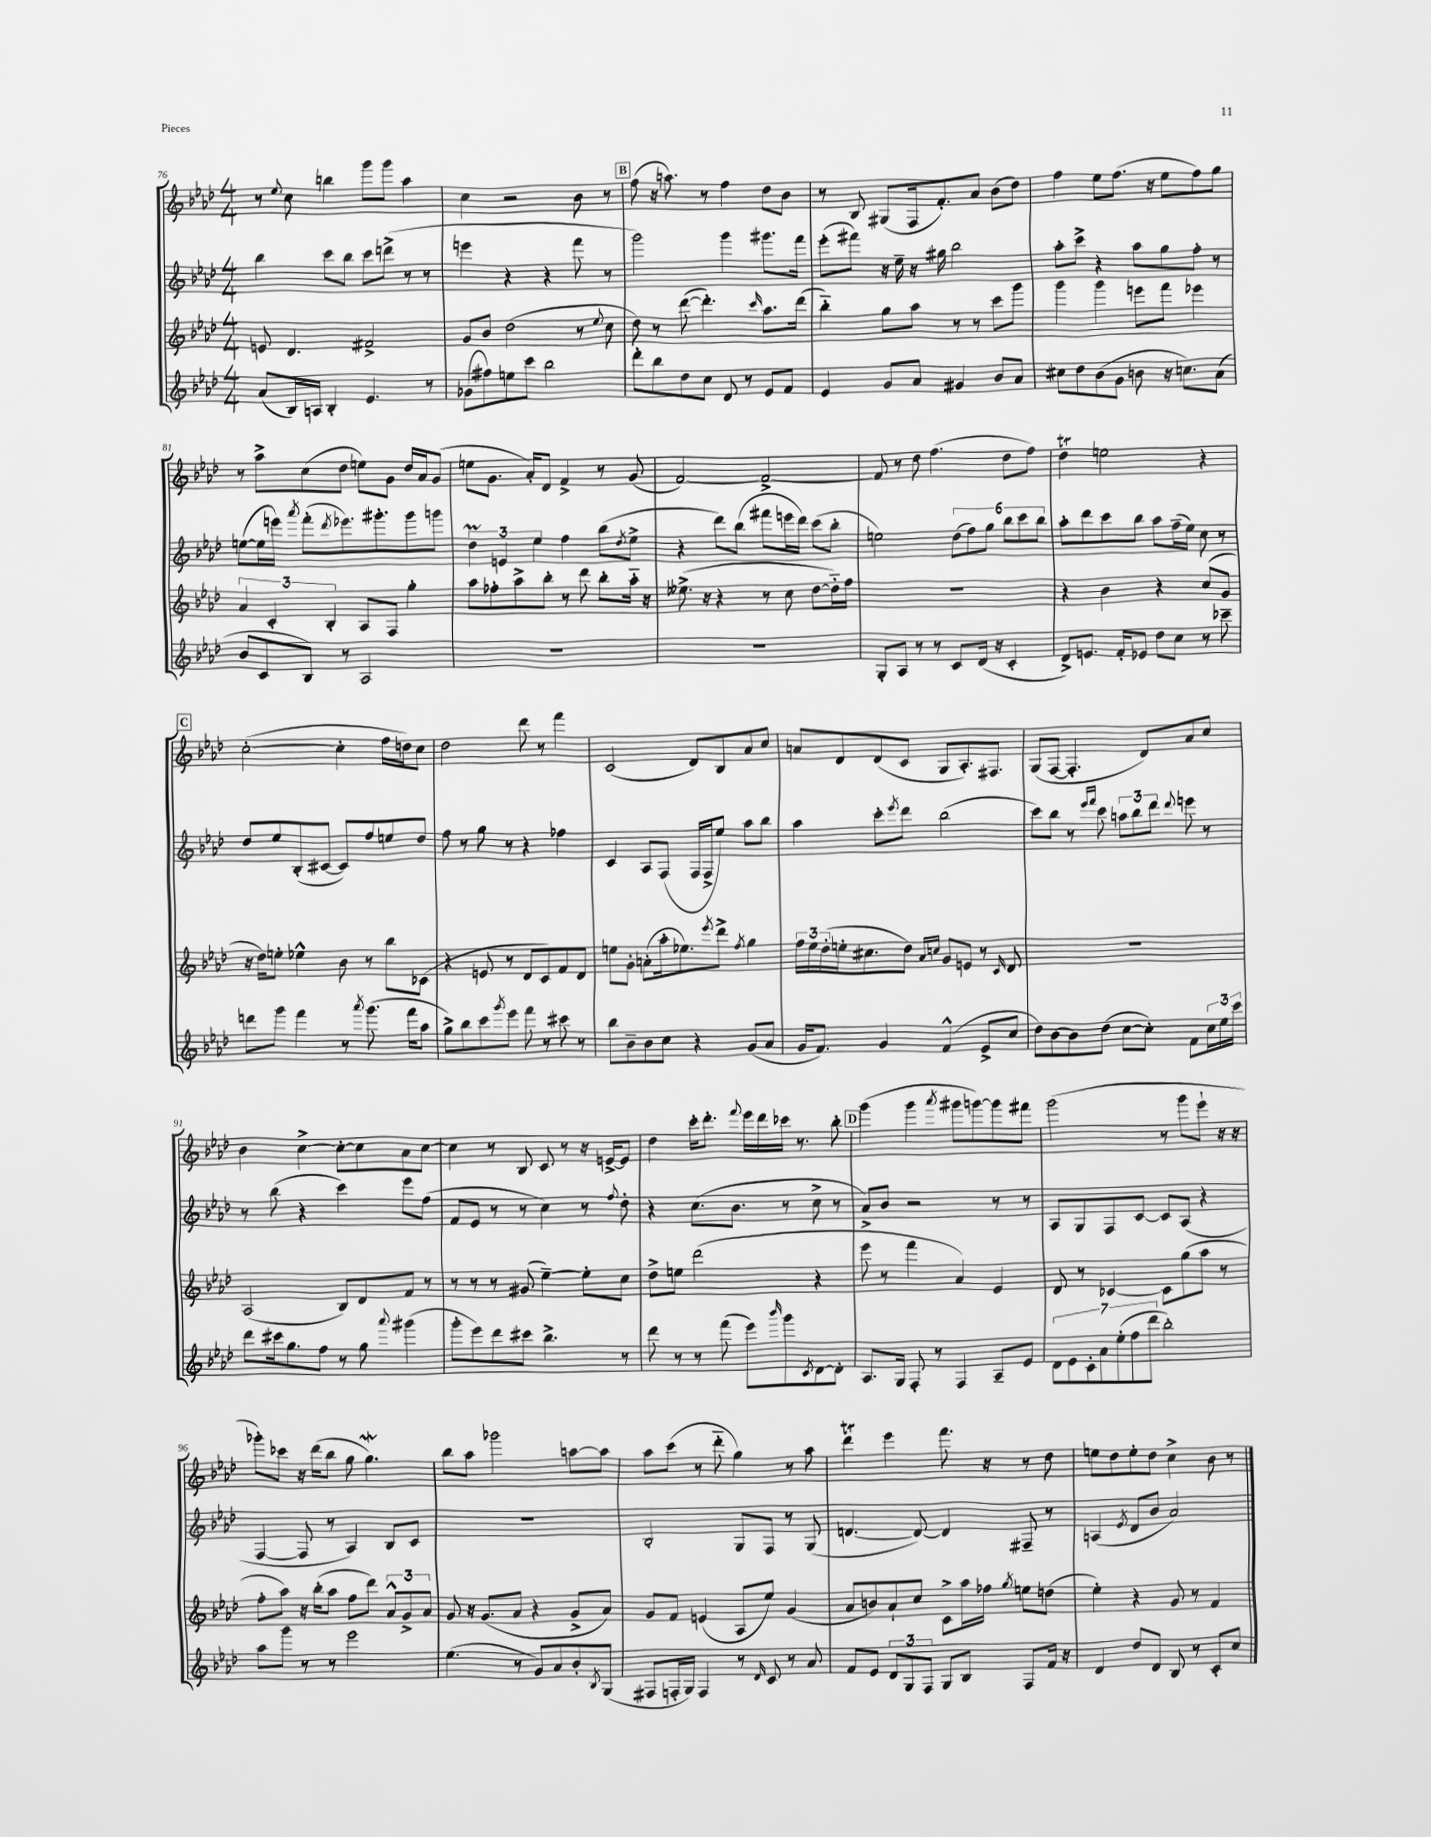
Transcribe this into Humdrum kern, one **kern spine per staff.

**kern	**kern	**kern	**kern
*part4	*part3	*part2	*part1
*staff4	*staff3	*staff2	*staff1
*clefG2	*clefG2	*clefG2	*clefG2
*k[b-e-a-d-]	*k[b-e-a-d-]	*k[b-e-a-d-]	*k[b-e-a-d-]
*M4/4	*M4/4	*M4/4	*M4/4
=76	=76	=76	=76
(8a-/L	8en/	4bb-\	8r
.	.	.	8qqee-/
16B-/L)	4.d-/	.	8cc\
16An/JJ	.	.	.
4B-'/	.	8ccc\L	4bbn\
.	.	8bb-\J	.
4.e-/	2f#X^/	8ccc\L	8ggg\L
.	.	(8dddn^\J	8ggg\J
.	.	8r	4aa-\
8r	.	8r	.
=77	=77	=77	=77
(8g-X\L	8g/L	4eeen\	4cc\
8ff#X\)	8b-/J	.	.
8een\	(2dd-\	4r	2r
8ccc\J	.	.	.
2bb-\	.	4r	.
.	8r	8fff\	8b-\
.	8qqee-/	.	.
.	8cc\	8r	8r
!!LO:REH:place=s1:t=B
=78	=78	=78	=78
8ddd-'\L	8dd-\)	2ggg\)	(8ff\
8bb-\	8r	.	16r
.	.	.	8.aan\)
8dd-\	([8ddd-\	.	.
8cc\J	4.ddd-'\])	.	8r
8d-/	.	4ggg\	4ff\
8r	.	.	.
.	16qqccc/	.	.
8e-/L	8.aa-\L	8.ggg#X\L	8dd-\L
8f/J	.	.	8b-\J
.	(16ddd-\Jk	16fff\Jk	.
=79	=79	=79	=79
4e-/	4bb-\)	(8eee-'\L	8r
.	.	8fff#X\J)	8B-/
8g/L	8gg\L	16r	(8G#X/L
.	.	16ee-~\	.
8a-/J	8aa-\J	16r	16F/k
.	.	16gg#X\	8.f'/)
4g#X/	8r	2bb-\	.
.	8r	.	8a-/J
8b-/L	8ccc\L	.	(8b-\L
8a-/J	8ggg\J	.	8dd-\J)
=80	=80	=80	=80
8cc#X\L	4ggg\	8aa-'\L	4ff\
8dd-\	.	8ccc^\J	.
(8b-\	4ggg\	4r	8ee-\L
8g\J	.	.	(8.ff\J
8bn\	8eeen\L	8aa-\L	.
.	.	.	16r
16r	8fff\J	8gg\	8ee-\L
8.ccn\L)	.	.	.
.	4eee-X\	8ff'\J	8ff\)
(8a-\J	.	8r	8gg\J
!!LO:LB:g=z
=81	=81	=81	=81
8b-/L	6a-/	([8een\L	8r
8c/	.	16ee\L]	8aa-^\L
.	6c'/	.	.
.	.	16eeen\JJ)	.
.	.	8qaaa-/	.
8B-/J)	.	(8fff'\L	(8cc\
.	6B-'/	.	.
.	.	8qddd-/	.
8r	.	8.eee-X\)	8dd-\J
2A-/	8A-/L	.	8een\L)
.	.	8.ggg#X'\	.
.	8F/J	.	8g\J
.	4gg'\	8ggg#\	16dd-/LL
.	.	.	16a-/J
.	.	8gggn\J	(8g/J
=82	=82	=82	=82
1r	8aa-\L	6dd-M\	8een\L
.	8ff-X'\	.	8.g\J
.	.	6en/	.
.	8aa-^\	.	.
.	.	.	16a-'/KL)
.	.	6ee-\	.
.	8bb-'\J	.	8d-/J
.	8r	4ff\	4f^/
.	8ddd-\	.	.
.	8bb-'\L	(8bb-\L	8r
.	.	8qdd-/	.
.	16aa-\Jk	8ee-^\J	(8g/
.	16r	.	.
=83	=83	=83	=83
1r	(8.ee--X^\	4r	[2f/)
.	16r	.	.
.	4r	8ddd-\L)	.
.	.	(8bb-\J	.
.	8r	8fff#X\L	2f^/_
.	8cc\	16eeen\L	.
.	.	16ddd-\JJ)	.
.	[8dd-\L	(8ccc\L	.
.	16dd-\L])	8bb-'\J	.
.	16ff\JJ	.	.
=84	=84	=84	=84
8G'/L	1r	2een\)	8f/]
8A-/J	.	.	8r
8r	.	.	8dd-\
8r	.	.	(4.ff\
8c/L	.	(12dd-\L	.
.	.	12ff\)	.
(16d-/Jk	.	.	.
.	.	12gg\J	.
16r	.	.	.
4c'/	.	12bb-\L	8dd-\L
.	.	12ccc\	.
.	.	.	8ff\J)
.	.	12bb-\J	.
=85	=85	=85	=85
8d-^/L)	4r	8aa-'\L	4dd-T\
8.en/J	.	8ddd-\	.
.	4b-\	8ccc\	2een\
16f'/KL	.	.	.
8e-X/J	.	8bb-\J	.
8dd-\L	4r	8aa-\L	.
8cc\J	.	(16ff~\L	.
.	.	16ee-\JJ)	.
8r	(8cc/L	8cc\	4r
8ccc-X~\	8g/J	8r	.
!!LO:LB:g=z
!!LO:REH:place=s1:t=C
=86	=86	=86	=86
8dddn\L	16r	8dd-/L	([2cc'\
.	16dd-\KL)	.	.
8ggg\J	8een'\J	8ee-/	.
4fff\	4ee-X^^\	(8B-'/	.
.	.	[8c#X/J	.
8r	8b-\	8c#/L])	4cc'\]
8qaaa-/	.	.	.
(8.ggg\	8r	8ff/	.
.	8bb-\L	8een/	16ff\LL
16fff\KL	.	.	16ddn\J)
8aa-\J	(8c-X\J	8dd-/J	8cc\J
=87	=87	=87	=87
8gg^\L)	4r	8ff\	2dd-\
8bb-\	.	8r	.
8ccc\	8en/	8gg\	.
8qggg/	.	.	.
8eee-\J	8r	8r	.
8fff\	8d-/L	4r	8ddd-\
8r	8c/)	.	8r
8ccc#X\	8f/	4ff-X\	4fff\
8r	8d-/J	.	.
=88	=88	=88	=88
8bb-\L	8een\L	4c/	(2c/
8b-~\	8g'\J	.	.
8b-\	(8an'\L	8A-/L	.
8cc\J	16aa-'\k	(8F/J	.
.	8.ee-X\)	.	.
4r	.	16F/LL	8d-/L)
.	.	16F^/J	.
.	8qeee-/	.	.
.	8ddd-^\J	8ee-/J)	8B-/
.	8qff/	.	.
(8g/L	4gg\	8aa-\L	8a-/
8a-/J	.	8bb-\J	8cc/J
=89	=89	=89	=89
16g/KL	24ff\LL	4aa-\	8an/L
.	24ee-\	.	.
8.f/J)	.	.	.
.	(24dd-'\	.	.
.	16een'\J	.	8d-/
.	8.cc#X\	.	.
4g/	.	8ccc'\L	(8d-/
.	.	8qeee-/	.
.	8dd-\J)	8ddd-\J	8c/J
.	16qqa-/LL	.	.
.	16qqccn/JJ	.	.
(4f^^/	8g/L	(2bb-\	8G/L
.	8en/J	.	8.A-'/)
8e-^/L	8r	.	.
.	.	.	8.F#X/J
.	16qqc/	.	.
8cc/J	8d-/	.	.
=90	=90	=90	=90
8dd-\L)	1r	8ccc\L)	(8G/L
[8b-\	.	8bb-\J	[8F/J
8b-\]	.	8r	4.F'/]
.	.	16qqeee-/LL	.
.	.	16qqfff/JJ	.
(8dd-\J	.	8ccc\	.
[8cc\L	.	12aan\L	.
.	.	12bb-\	.
8cc'\J])	.	.	8d-/L)
.	.	12ddd-\J	.
.	.	8qqddd-/	.
8f\L	.	8eeen\	8a-/
24cc\L	.	8r	8cc/J
24ee-\	.	.	.
24ccc\JJ	.	.	.
!!LO:LB:g=z
=91	=91	=91	=91
8ddd-\L	(2A-/	8r	4b-\
16ccc#X\k	.	(8bb-\	.
8.gg\	.	.	.
.	.	4r	[4cc^\
8ff\J	.	.	.
8r	8B-/L)	4ccc\)	8cc'\L_
8gg\	8d-/	.	8cc\]
8qqaaa-/	.	.	.
(4ggg#X\	8f/J	8eee-\L	8a-\
.	8r	(8ff\J	[8cc\J
=92	=92	=92	=92
8ggg'\L	8r	8f/L	4cc\]
8eee-\)	8r	8e-/J	.
8ddd-\	8r	8r	8r
8ccc#X\J	(8g#X/	8r	8B-/
4.bb-^\	[4ee-~\)	4cc\)	8c/
.	.	.	8r
.	8ee-'\L]	8r	16r
.	.	.	[16en^/KL
.	.	8qqff/	.
8r	8cc\J	8dd-'\	8e/J]
=93	=93	=93	=93
8ddd-\	8dd-^\L	4r	4dd-\
8r	8een\J	.	.
8r	(2ddd-\	(8.cc\L	16ccc'\KL
.	.	.	8.ddd-'\J
(8fff\	.	.	.
.	.	8.b-\J	.
.	.	.	8qqfff/
8eee-\L)	.	.	16eee-\LL
.	.	.	16ddd-\
16qqbbb-/	.	.	.
8ggg\	.	8r	16ccc-X\JJ
.	.	.	8.r
8qc/	.	.	.
[8d-\	4r	8cc^\	.
8d-'\J]	.	8r	8bb-'\
!!LO:REH:place=s1:t=D
=94	=94	=94	=94
8.A-/L	8eee-\	8a-^/L)	(4ggg\
.	8r	8b-/J	.
16G/Jk	.	.	.
8F'/	4fff\	2r	4ggg\
8r	.	.	.
.	.	.	8qaaa-/
4F/	4a-/)	.	8ggg#X\L
.	.	.	[8gggn\)
8A-~/L	4e-/	8r	8ggg\]
8e-/J	.	8r	8fff#X\J
=95	=95	=95	=95
14d-\L	8d-/	8A-/L	(2ggg\
14e-\	.	.	.
.	8r	8G/	.
14c'\	.	.	.
14a-\	.	.	.
.	[4c-X/	8F/	.
(14ee-'\	.	.	.
14ff\	.	.	.
.	.	[8c/J	.
14ddd-\J	.	.	.
2bb-'\)	8c-\L]	8c/L]	8r
.	(8gg\	(8A-/J	8ggg\L
.	8aa-\J	4r	8eee-`\J
.	8r	.	16r
.	.	.	16r
!!LO:LB:g=z
=96	=96	=96	=96
8aa-\L	8ff'\L	[4F/	8ggg-X'\L)
8ggg\J	8aa-\J)	.	8ccc-X\J
8r	16r	8F/]	16r
.	(16bb-'\KL	.	(16ddd-\KL
8r	8aa-\J	8r	8bb-\J
2eee-\	8ff\L	4A-/)	8gg\
.	8ddd-\J)	.	4.ggW\)
.	12a-^^/L	8B-/L	.
.	12g^/	.	.
.	.	8c/J	.
.	12a-/J	.	.
=97	=97	=97	=97
(4.ee-\	8g/	1r	8bb-\L
.	16r	.	8aa-\J
.	(8.g/L	.	.
.	.	.	2ggg-X\
8r	8a-/J	.	.
8g/L)	4r	.	.
8a-/	.	.	.
8b-'/	8g^/L	.	[8aan\L
8qB-/	.	.	.
(8G/J	8a-/J)	.	8aa\J]
=98	=98	=98	=98
8F#X/L	8g/L	2B-'/	8aa-\L
16Fn'/L	8f/J	.	(8ccc\J
16G/JJ)	.	.	.
4F/	(4en/	.	8r
.	.	.	8ddd-\
8r	8A-/L	8G/L	4gg\)
16qqd-/	.	.	.
8c/	8ee-/J)	8F/J	.
8r	(4g/	8r	8r
8a-/	.	(8G/	8aa-\
=99	=99	=99	=99
8f/L	8a-/L	[4.dn/	4ddd-T\
8e-/J	8bn/)	.	.
12d-/L	8a-`/	.	4eee-\
12G/	.	.	.
.	8cc/J	8d/_)	.
12F/J	.	.	.
8G/L	8c^\L	4d/]	8.fff\
8B-/J	16aa-\L	.	.
.	16ff-X\JJ	.	16r
.	8qgg/	.	.
8F/L	8een\L	8F#X~/	8r
16f/Jk	(8ddn\J	8r	8dd-\
16r	.	.	.
=100	=100	=100	=100
4d-/	4ee-'\)	(4An/	8een\L
.	.	.	8dd-\
.	.	8qe-/	.
8dd-/L	4r	8d-/L	8ee'\
8d-/J	.	8b-/J	8dd-\J
8B-/	8g/	2a-/)	4cc^\
8r	8r	.	.
8c'/L	4f/	.	8b-\
8cc/J	.	.	8r
==	==	==	==
*-	*-	*-	*-
